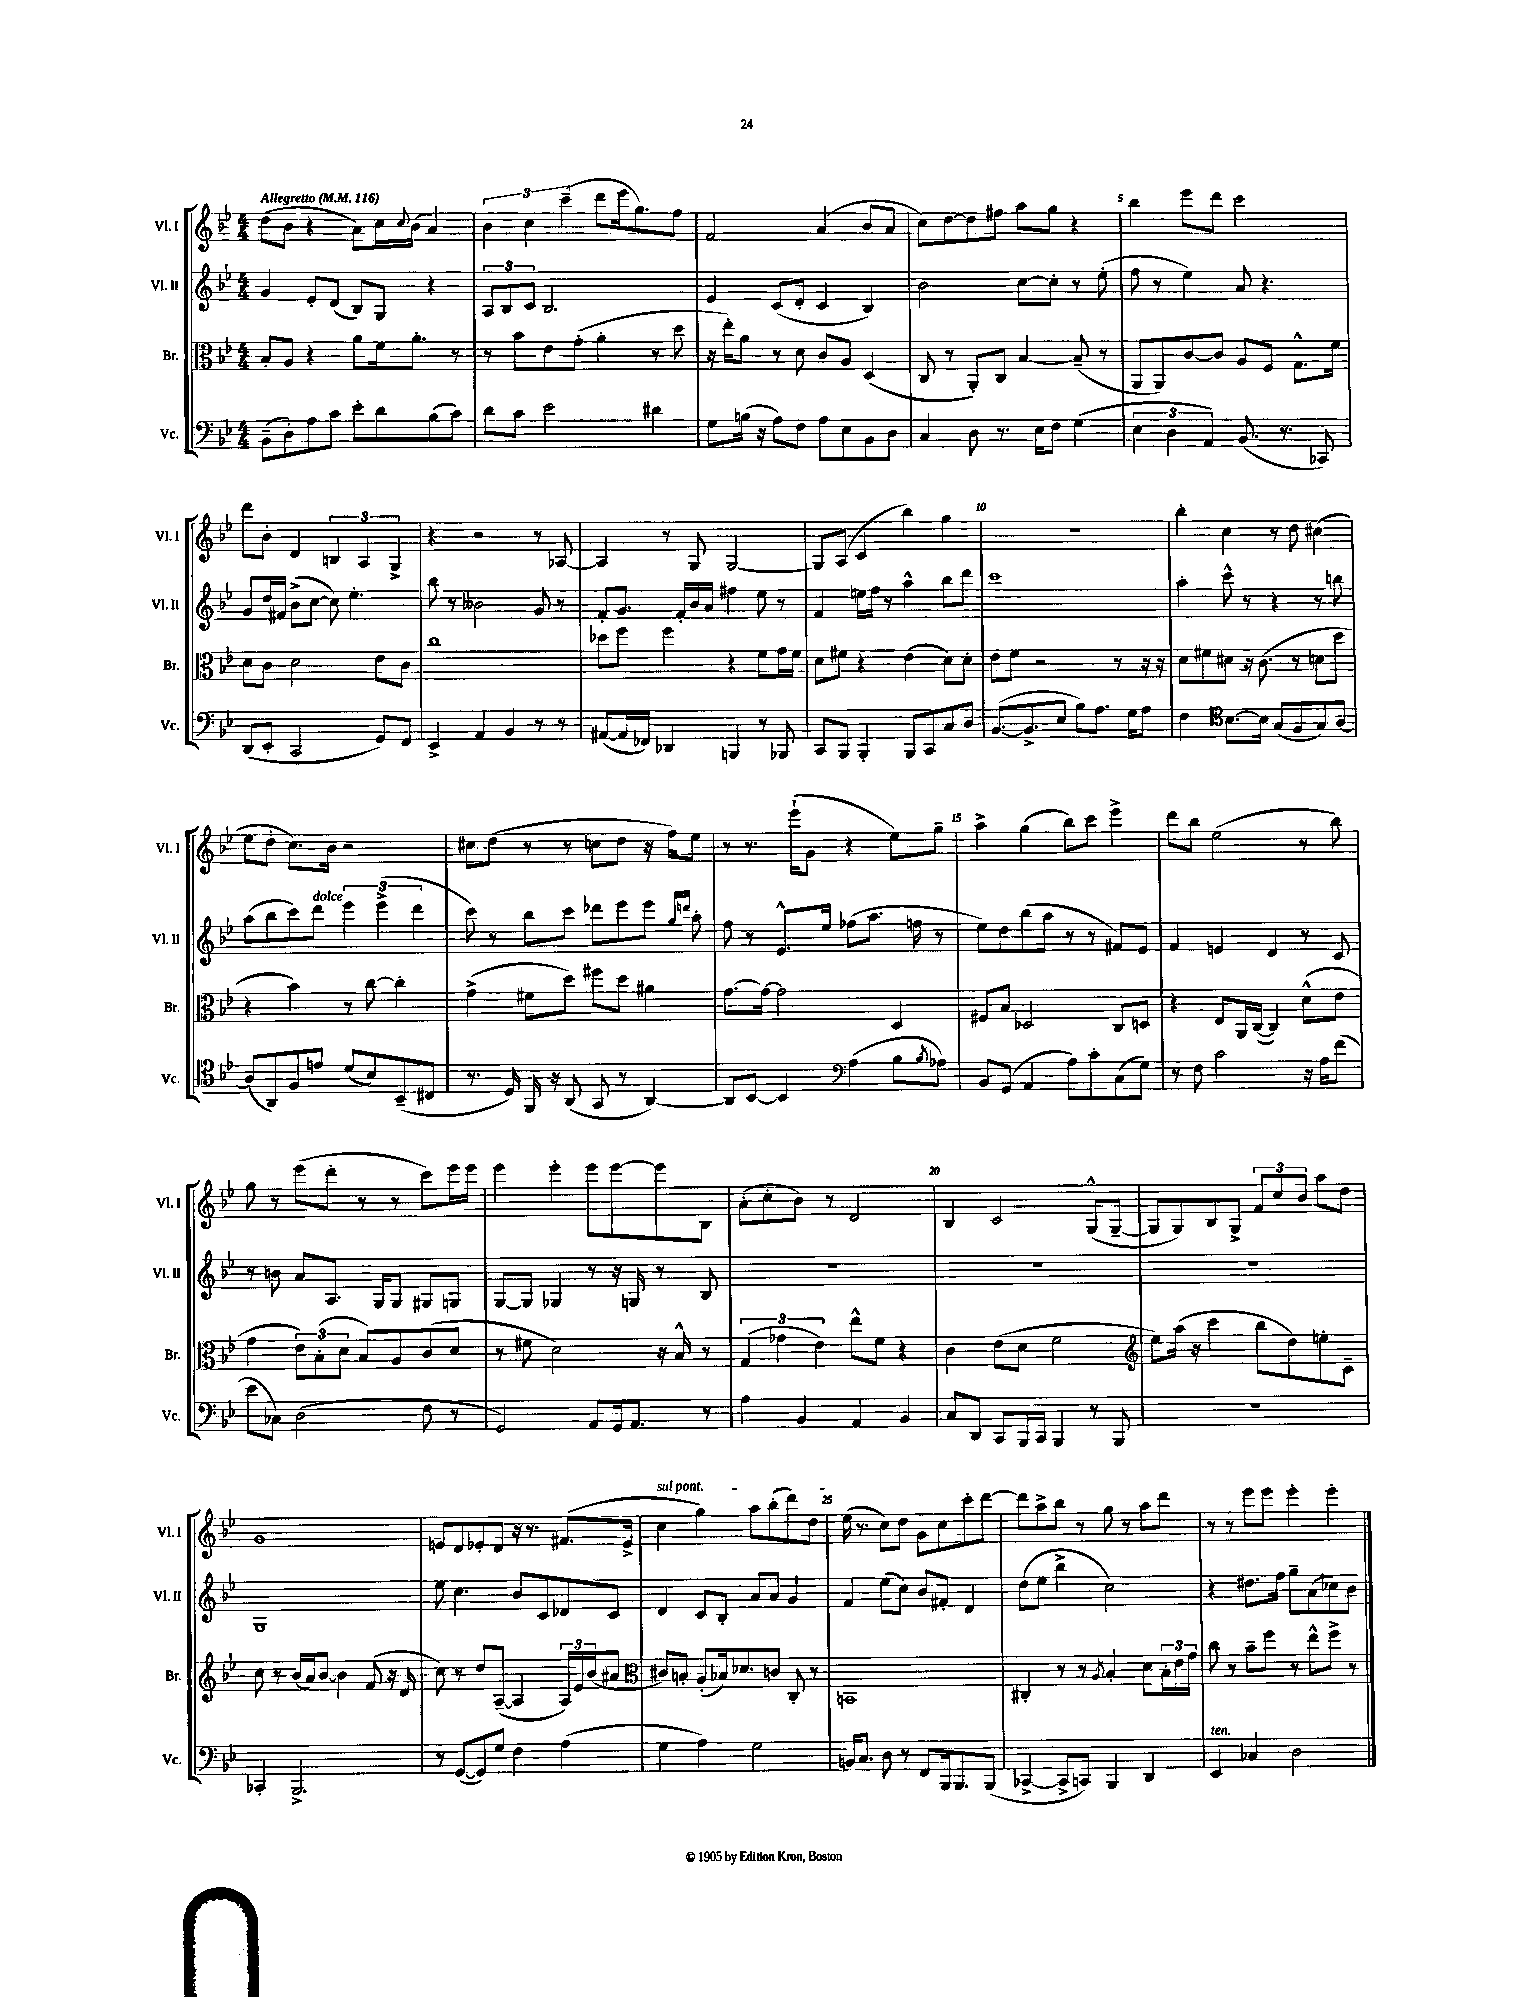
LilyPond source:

<<
\new StaffGroup <<
\new Staff = "s0" \with { instrumentName = "Vl. I" shortInstrumentName = "Vl. I" } {
    \clef treble \key bes \major \numericTimeSignature \time 4/4 \tempo "Allegretto" 4 = 116
    d''8( bes'8 r4 a'8) c''16 \appoggiatura { c''8 } bes'16( a'4) |
    \tuplet 3/2 { bes'4 c''4 c'''4--( } d'''8 ees'''16 g''8.) f''8 |
    f'2 a'4( bes'8 a'8 |
    c''8) d''8~ d''8 fis''8 a''8 g''8 r4 |
    bes''4 ees'''8 d'''8 c'''2 |
    d'''8 bes'8-. d'4 \tuplet 3/2 { b4 a4 g4-> } |
    r4 r2 r8 aes8~ |
    aes4 r8 g8 g2~ |
    g8 a8( c'4 bes''4) g''4 |
    r1 |
    bes''4-. c''4 r8 d''8 cis''4( |
    ees''8 d''8-. c''8.) bes'16 r2 |
    cis''8 d''8( r8 r8 c''8 d''8 r16 f''16) ees''8 |
    r8 r8. ees'''16-!( g'8 r4 ees''8) g''8-- |
    a''4-> g''4( bes''8) c'''8 ees'''4-> |
    d'''8 bes''8 ees''2( r8 bes''8) |
    g''8 r8 ees'''8( d'''8-. r8 r8 c'''8) ees'''16 ees'''16 |
    ees'''4 ees'''4-. ees'''8 ees'''8~ ees'''8 bes8 |
    a'8-.( c''8-. bes'8) r8 d'2 |
    bes4 c'2 g8-^( g8~-- |
    g8 g8) bes8 g8-> \tuplet 3/2 { f'8 c''8 bes'8 } a''8 d''8 |
    g'1 |
    e'8 d'8 ees'8-. d'8 r16 r8. fis'8.( ees'16-> |
    \once \override TextSpanner.bound-details.left.text = \markup { \italic "sul pont." } c''4\startTextSpan g''4) a''8 bes''8-.( d'''8) d''8 |
    ees''16\stopTextSpan( r8. c''8) d''8 g'8 c''8 c'''8-. d'''8~ |
    d'''8 a''8-> bes''8 r8 g''8 r8 a''8 d'''8 |
    r8 r8 ees'''8 ees'''8 ees'''4-. ees'''4-. \bar "|." |
}
\new Staff = "s1" \with { instrumentName = "Vl. II" shortInstrumentName = "Vl. II" } {
    \clef treble \key bes \major \numericTimeSignature \time 4/4
    g'4 ees'8-. d'8( bes8) g8 r4 |
    \tuplet 3/2 { a8 bes8 c'8 } bes2. |
    ees'4 c'8( d'8-. c'4 bes4) |
    bes'2 c''8~ c''8-. r8 ees''8-.( |
    f''8 r8 ees''4) a'8 r4. |
    g'8 d''16 fis'16 bes'8->( c''8~ c''8) ees''4.-. |
    bes''8 r8 beses'2 g'8 r8 |
    f'8-. g'8. f'16-. bes'16 a'16 fis''4 ees''8 r8 |
    f'4 e''16 f''16 r8 a''4-^ bes''8 d'''8 |
    c'''1 |
    a''4-. c'''8-^ r8 r4 r8 b''8 |
    a''8( bes''8 c'''8) d'''8^\markup { \italic "dolce" } \tuplet 3/2 { ees'''4 ees'''4->( d'''4 } |
    c'''8) r8 bes''8 c'''8 des'''8 ees'''8 ees'''8 \grace { g''16 d'''16 } a''8-. |
    f''8 r8 ees'8.-^ ees''16 fes''8( a''8. f''16 r8 |
    ees''8) d''8 bes''8( a''8 r8 r8 fis'8) ees'8 |
    f'4 e'4 d'4 r8 c'8 |
    r8 b'8 a'8 a8. g16 g8 gis8 g8 |
    g8~ g8 ges4 r8 r16 g16 r8 bes8 |
    R1 |
    R1 |
    R1 |
    g1 |
    ees''8 c''4. bes'8 c'8 des'8 c'8 |
    d'4 c'8 bes8-. a'8 a'8 g'4 |
    f'4 ees''8( c''8) bes'8 fis'8-. d'4 |
    d''8( ees''8 bes''4-> c''2) |
    r4 dis''8. f''16 g''8-- a'8( ces''8) bes'8 \bar "|." |
}
\new Staff = "s2" \with { instrumentName = "Br." shortInstrumentName = "Br." } {
    \clef alto \key bes \major \numericTimeSignature \time 4/4
    bes8-. a8 r4 a'8 f'16 a'8.-. r8 |
    r8 bes'8 ees'8 g'8-.( a'4-. r8 d''8 |
    r16 ees''16-.) a'8 r8 d'8 c'8 a8 d4( |
    c8 r8 a,8-.) c8 bes4~ bes8--( r8 |
    a,8 a,8) c'8~ c'8 a8 f8 g8.-^ f'16 |
    d'8 c'8 d'2 ees'8 c'8 |
    c''1 |
    des''8 f''8 f''4 r4 f'8 g'16 f'16 |
    d'8 fis'8 r4 ees'4( d'8) d'8-. |
    ees'8 f'8 r2 r8 r16 r16 |
    d'8 fis'8 dis'8 r16 c'8.( r8 d'8 d''8 |
    r4 bes'4) r8 c''8~ c''4-. |
    g'4->( fis'8 d''8) fis''8 d''8 ais'4 |
    g'8.~ g'16~ g'2 d4 |
    fis8 bes8 des2 c8 d8 |
    r4 ees8 a,16 c16~( c4) d'8-^( ees'8 |
    g'4 \tuplet 3/2 { ees'8) bes8-.( d'8 } bes8) a8 c'8( d'8 |
    r8 fis'8 d'2) r16 bes16-^ r8 |
    \tuplet 3/2 { g4( ges'4 ees'4) } ees''8-^ f'8 r4 |
    c'4 ees'8( d'8 f'2 |
    \clef treble ees''8) a''16( r16 c'''4 bes''8 d''8) e''8-. c'8-- |
    c''8 r8 bes'16( a'16) bes'8~ bes'4 f'8( r16 d'16 |
    c''8) r8 d''8 a8~--( a4 \tuplet 3/2 { a16) ees'16 bes'16( } ais'8 |
    \clef alto cis'8) b8-. a8-.( bes16) des'8. c'8 c8-. r8 |
    b,1 |
    cis4-. r8 r8 \acciaccatura { a8 } bes4-. d'8 \tuplet 3/2 { bes16-. ees'16 g'16 } |
    c''8 r8 bes'8-- f''8 r8 ees''8-^ f''8-> r8 \bar "|." |
}
\new Staff = "s3" \with { instrumentName = "Vc." shortInstrumentName = "Vc." } {
    \clef bass \key bes \major \numericTimeSignature \time 4/4
    bes,8--( d8-.) a8 c'8 ees'8-. d'8 bes8( c'8) |
    d'8 c'8 ees'2 dis'4 |
    g8 b16( r16 a8) f8 a8 ees8 bes,8 d8 |
    c4 d8 r8. ees16 f8 g4( |
    \tuplet 3/2 { ees4 d4 a,4) } bes,8.( r8. ces,8) |
    d,8( ees,8-. c,2 g,8) f,8 |
    ees,4-> a,4 bes,4 r8 r8 |
    ais,8~( ais,16 fes,16) des,4 b,,4 r8 bes,,8 |
    c,8 bes,,8 bes,,4-. bes,,8 c,8 c8 d8 |
    bes,8.~( bes,8.-> ees8 bes8) a8. g16 a8 |
    f4 \clef tenor bes8.~ bes16 g8( f8 g8) a8~ |
    a8( a,8) f8 e'8 d'8( bes8) bes,8--( cis8 |
    r8. d16) f,16 r16 a,8( g,8 r8 a,4~) |
    a,8 bes,8~ bes,4 \clef bass a4( bes8 \acciaccatura { bes8 } aes8) |
    bes,8 g,8( a,4 a8) c'8-. c8( g8) |
    r8 f8 c'2 r16 a16 f'8( |
    ees'8 ces8) d2( f8 r8 |
    g,2) a,8 g,16 a,8. r8 |
    a4 bes,4 a,4 bes,4 |
    c8 d,8 c,8 bes,,16 c,16 bes,,4 r8 bes,,8 |
    r1 |
    ces,4-. bes,,2.-> |
    r8 g,8~( g,8) g8 f4 a4( |
    g4 a4) g2 |
    b,16 c8. d8 r8 f,8 bes,,16 bes,,8. bes,,8( |
    ces,4~-> ces,8-> c,8) bes,,4 d,4 |
    ees,4^\markup { \italic "ten." } ces4 d2 \bar "|." |
}
>>
>>
\layout { \context { \Score \override BarNumber.break-visibility = ##(#f #t #t) barNumberVisibility = #(every-nth-bar-number-visible 5) } }
